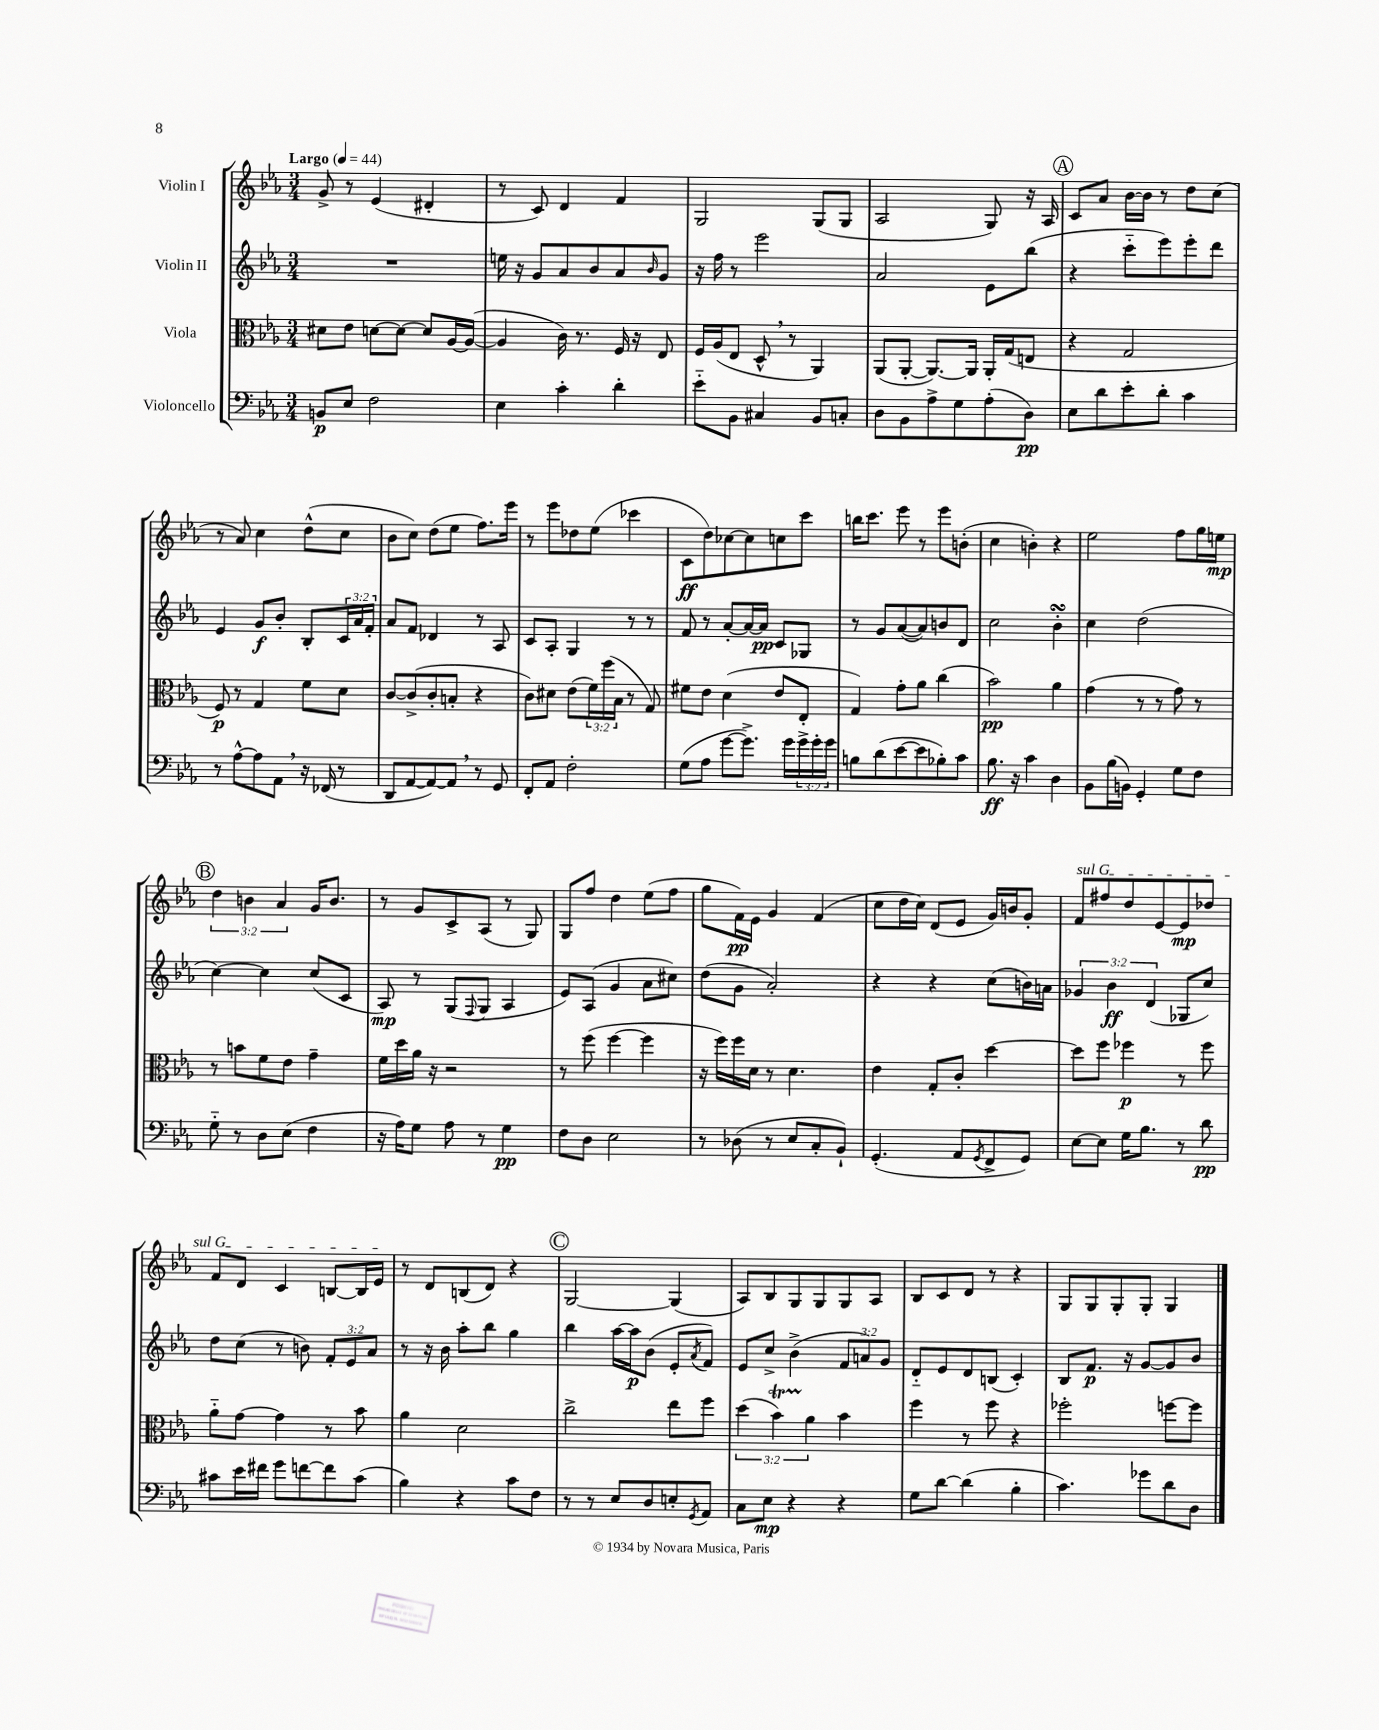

**kern	**dynam	**kern	**dynam	**kern	**dynam	**kern	**dynam
*part4	*part4	*part3	*part3	*part2	*part2	*part1	*part1
*staff4	*staff4	*staff3	*staff3	*staff2	*staff2	*staff1	*staff1
*I"Violoncello	*	*I"Viola	*	*I"Violin II	*	*I"Violin I	*
*clefF4	*	*clefC3	*	*clefG2	*	*clefG2	*
*k[b-e-a-]	*	*k[b-e-a-]	*	*k[b-e-a-]	*	*k[b-e-a-]	*
*M3/4	*	*M3/4	*	*M3/4	*	*M3/4	*
*MM44	*	*MM44	*	*MM44	*	*MM44	*
=1	=1	=1	=1	=1	=1	=1	=1
!	!	!	!	!	!	!LO:TX:a:B:t=Largo	!
8BBn/L	p	8d#X\L	.	2.r	.	8g^/	.
8E-/J	.	8e-\J	.	.	.	8r	.
2F\	.	[8dn\L	.	.	.	(4e-/	.
.	.	8d\J_	.	.	.	.	.
.	.	8d/L]	.	.	.	4d#X'/	.
.	.	[16A-/L	.	.	.	.	.
.	.	(16A-/JJ_	.	.	.	.	.
=2	=2	=2	=2	=2	=2	=2	=2
4E-\	.	4A-/]	.	16een\	.	8r	.
.	.	.	.	16r	.	.	.
.	.	.	.	8g/L	.	8c/)	.
4c'\	.	16c\)	.	8a-/	.	4d/	.
.	.	8.r	.	.	.	.	.
.	.	.	.	8b-/	.	.	.
4d'\	.	16F/	.	8a-/	.	4f/	.
.	.	16r	.	.	.	.	.
.	.	.	.	16qqb-/	.	.	.
.	.	8E-/	.	8g/J	.	.	.
=3	=3	=3	=3	=3	=3	=3	=3
8e-\L	.	16F/LL	.	16r	.	2G/	.
.	.	(16A-/J	.	16ff\	.	.	.
8BB-\J	.	8E-/J	.	8r	.	.	.
4C#X/	.	8D^^,/	.	2eee-\	.	.	.
.	.	8r	.	.	.	.	.
8BB-/L	.	4AA-/)	.	.	.	(8G/L	.
8Cn'/J	.	.	.	.	.	8G/J	.
=4	=4	=4	=4	=4	=4	=4	=4
8D\L	.	(8AA-/L	.	2a-/	.	2A-/	.
8BB-\	.	[8AA-'/J	.	.	.	.	.
8A-^\	.	8.AA-/L_)	.	.	.	.	.
8G\	.	.	.	.	.	.	.
.	.	16AA-/Jk]	.	.	.	.	.
(8A-'\	.	16AA-'/LL	.	8e-\L	.	8G/)	.
.	.	(16G/J	.	.	.	.	.
8D\J)	pp	8En/J	.	(8bb-\J	.	16r	.
.	.	.	.	.	.	16A-/	.
!!LO:REH:place=s1:t=A
=5	=5	=5	=5	=5	=5	=5	=5
8E-\L	.	4r	.	4r	.	8c/L	.
8d\	.	.	.	.	.	8a-/J	.
8e-'\	.	2G/	.	8ccc\L	.	[16b-\LL	.
.	.	.	.	.	.	16b-\JJ]	.
8d'\J	.	.	.	8eee-\)	.	8r	.
4c\	.	.	.	8eee-'\	.	8dd\L	.
.	.	.	.	8ddd\J	.	(8cc\J	.
!!LO:LB:g=z
=6	=6	=6	=6	=6	=6	=6	=6
8r	.	8F/)	p	4e-/	.	8r	.
[8A-^^\L	.	8r	.	.	.	8a-/)	.
8A-\]	.	4G/	.	8g/L	f	4cc\	.
8AA-,\J	.	.	.	8b-'/J	.	.	.
16r	.	8f\L	.	8B-'/L	.	(8dd^^\L	.
(16FF-X/	.	.	.	.	.	.	.
8r	.	8d\J	.	24c/L	.	8cc\J	.
.	.	.	.	24a-/	.	.	.
.	.	.	.	24f'/JJ	.	.	.
=7	=7	=7	=7	=7	=7	=7	=7
8DD/L	.	[8c/L	.	8a-/L	.	8b-\L	.
[8AA-/	.	(8c^/]	.	8f/J	.	8cc\J)	.
8AA-/_)	.	8c'/	.	4d-X/	.	(8dd\L	.
8AA-,/J]	.	8Bn'/J	.	.	.	8ee-\J	.
8r	.	4r	.	8r	.	8.ff\L)	.
8GG/	.	.	.	8A-/	.	.	.
.	.	.	.	.	.	16eee-\Jk	.
=8	=8	=8	=8	=8	=8	=8	=8
8FF'/L	.	8c\L)	.	8c/L	.	8r	.
8AA-/J	.	8d#X\J	.	8A-'/J	.	8eee-\L	.
2F'\	.	(8e-\L	.	4G/	.	8dd-X\	.
.	.	24f\L)	.	.	.	(8ee-\J	.
.	.	(24ff\	.	.	.	.	.
.	.	24B-\JJ	.	.	.	.	.
.	.	8r	.	8r	.	4ccc-X\	.
.	.	8G/)	.	8r	.	.	.
=9	=9	=9	=9	=9	=9	=9	=9
(8G\L	.	8f#X\L	.	8f/	.	8c\L	ff
8A-\J	.	8e-\J	.	8r	.	8dd\)	.
[8g\L	.	(4d\	.	[8a-'/L	.	[8cc-X\	.
8.g^\J])	.	.	.	16a-/L_	.	8cc-\]	.
.	.	.	.	16a-/JJ]	pp	.	.
.	.	8e-/L	.	8c/L	.	8ccn\	.
16g\LL	.	.	.	.	.	.	.
24g^\	.	8E-'/J	.	8G-X/J	.	8ccc\J	.
24g'\	.	.	.	.	.	.	.
24g\JJ	.	.	.	.	.	.	.
=10	=10	=10	=10	=10	=10	=10	=10
8Bn\L	.	4G/)	.	8r	.	16bbn\KL	.
.	.	.	.	.	.	8.ccc\J	.
(8d\	.	.	.	8g/L	.	.	.
[8e-\	.	8g'\L	.	([8a-/	.	8eee-\	.
8e-\]	.	8a-\J	.	8a-/])	.	8r	.
8B-X'\)	.	(4cc\	.	8bn/	.	8eee-\L	.
8c\J	.	.	.	8d/J	.	(8bn'\J	.
=11	=11	=11	=11	=11	=11	=11	=11
8.B-\	ff	2b-\)	pp	2cc\	.	4cc\	.
16r	.	.	.	.	.	.	.
4c\	.	.	.	.	.	4bn'\)	.
4D\	.	4a-\	.	4b-sSSS'\	.	4r	.
=12	=12	=12	=12	=12	=12	=12	=12
8BB-\L	.	(4g\	.	4cc\	.	2ee-\	.
(16B-\L	.	.	.	.	.	.	.
16BBn\JJ)	.	.	.	.	.	.	.
4GG'/	.	8r	.	(2dd\	.	.	.
.	.	8r	.	.	.	.	.
8G\L	.	8g\)	.	.	.	8ff\L	.
8F\J	.	8r	.	.	.	16gg\L	.
.	.	.	.	.	.	16een\JJ	mp
!!LO:LB:g=z
!!LO:REH:place=s1:t=B
=13	=13	=13	=13	=13	=13	=13	=13
8G\	.	8r	.	[4cc\)	.	6dd\	.
8r	.	8bn\L	.	.	.	.	.
.	.	.	.	.	.	6bn\	.
8D\L	.	8f\	.	4cc\]	.	.	.
.	.	.	.	.	.	6a-/	.
(8E-\J	.	8e-\J	.	.	.	.	.
4F\	.	4g~\	.	(8cc/L	.	16g/KL	.
.	.	.	.	.	.	8.b/J	.
.	.	.	.	8c/J	.	.	.
=14	=14	=14	=14	=14	=14	=14	=14
16r	.	16f\LL	.	8A-/)	mp	8r	.
16A-\KL)	.	16dd\	.	.	.	.	.
8G\J	.	16a-\JJ	.	8r	.	8g/L	.
.	.	16r	.	.	.	.	.
8A-\	.	2r	.	(8G/L	.	8c^/	.
.	.	.	.	8qqF/	.	.	.
8r	.	.	.	8G/J	.	(8A-/J	.
4G\	pp	.	.	4A-/	.	8r	.
.	.	.	.	.	.	8G/)	.
=15	=15	=15	=15	=15	=15	=15	=15
8F\L	.	8r	.	8e-/L)	.	8G/L	.
8D\J	.	(8ff\	.	(8A-/J	.	8ff/J	.
2E-\	.	[4ff\	.	4g/	.	4dd\	.
.	.	4ff\]	.	8a-\L	.	(8ee-\L	.
.	.	.	.	8cc#X\J)	.	8ff\J	.
=16	=16	=16	=16	=16	=16	=16	=16
8r	.	16r	.	(8dd\L	.	8gg\L	.
.	.	16ff\LL)	.	.	.	.	.
(8D-X\	.	16ff\	.	8g\J	.	16f\L)	pp
.	.	16d\JJ	.	.	.	16e-\JJ	.
8r	.	8r	.	2a-'/)	.	4g/	.
8E-/L	.	4.d\	.	.	.	.	.
8C'/	.	.	.	.	.	(4f/	.
8BB-`/J)	.	.	.	.	.	.	.
=17	=17	=17	=17	=17	=17	=17	=17
(4.GG'/	.	4e-\	.	4r	.	8cc\L	.
.	.	.	.	.	.	16dd\L	.
.	.	.	.	.	.	16cc\JJ)	.
.	.	8G'/L	.	4r	.	(8d/L	.
8AA-/L	.	8c'/J	.	.	.	8e-/J	.
8qGG/	.	.	.	.	.	.	.
8FF^/	.	[4dd\	.	(8cc\L	.	16g/LL)	.
.	.	.	.	.	.	16bn/J	.
8GG/J)	.	.	.	16bn\L)	.	8g'/J	.
.	.	.	.	16an\JJ	.	.	.
=18	=18	=18	=18	=18	=18	=18	=18
!	!	!	!	!	!	!LO:TX:a:i:t=sul G	!
[8E-\L	.	8dd\L]	.	6g-X/	.	8f/L	.
8E-\J]	.	8ff\J	.	.	.	8ff#X/	.
.	.	.	.	6b-\	ff	.	.
16G\KL	.	4ff-X\	p	.	.	8dd/	.
8.B-\J	.	.	.	.	.	.	.
.	.	.	.	(6d/	.	.	.
.	.	.	.	.	.	[8e-/	.
8r	.	8r	.	8G-X/L	.	8e-/]	mp
8d\	pp	8ff-\	.	8cc/J)	.	8dd-X/J	.
!!LO:LB:g=z
=19	=19	=19	=19	=19	=19	=19	=19
8c#X\L	.	8a-\L	.	8dd\L	.	8f/L	.
16e-\L	.	[8g\J	.	(8cc\J	.	8d/J	.
16f#X\JJ	.	.	.	.	.	.	.
8g\L	.	4g\]	.	8r	.	4c/	.
[8fn\	.	.	.	8bn\)	.	.	.
8f\]	.	8r	.	12f'/L	.	[8Bn/L	.
.	.	.	.	12e-/	.	.	.
(8c#\J	.	8b-\	.	.	.	16B/L]	.
.	.	.	.	12a-/J	.	.	.
.	.	.	.	.	.	16e-/JJ	.
=20	=20	=20	=20	=20	=20	=20	=20
4B-\)	.	4a-\	.	8r	.	8r	.
.	.	.	.	16r	.	8d/L	.
.	.	.	.	16b-\	.	.	.
4r	.	2d\	.	8aa-'\L	.	(8Bn/	.
.	.	.	.	8bb-\J	.	8d/J)	.
8c\L	.	.	.	4gg\	.	4r	.
8F\J	.	.	.	.	.	.	.
!!LO:REH:place=s1:t=C
=21	=21	=21	=21	=21	=21	=21	=21
8r	.	2cc^\	.	4bb-\	.	[2G/	.
8r	.	.	.	.	.	.	.
8E-/L	.	.	.	[16aa-\LL	.	.	.
.	.	.	.	16aa-\J]	p	.	.
8D/	.	.	.	(8b-\J	.	.	.
8En'/	.	8ee-\L	.	8e-'/L	.	(4G/]	.
8qGG/	.	.	.	8qa-/	.	.	.
8AA-/J	.	8ff\J	.	8f/J)	.	.	.
=22	=22	=22	=22	=22	=22	=22	=22
8C\L	.	(6dd\	.	8e-/L	.	8A-/L)	.
8E-\J	mp	.	.	8cc^/J	.	8B-/	.
.	.	6b-T\)	.	.	.	.	.
4r	.	.	.	(4b-^\	.	8G/	.
.	.	6a-\	.	.	.	.	.
.	.	.	.	.	.	8G/	.
4r	.	4b-\	.	12f/L	.	8G/	.
.	.	.	.	12an/)	.	.	.
.	.	.	.	.	.	8A-/J	.
.	.	.	.	12g/J	.	.	.
=23	=23	=23	=23	=23	=23	=23	=23
8G\L	.	4ff\	.	8d/L	.	8B-/L	.
[8d\J	.	.	.	8e-/	.	8c/	.
(4d\]	.	8r	.	8d/	.	8d/J	.
.	.	8ff\	.	(8Bn/J	.	8r	.
4B-'\	.	4r	.	4c'/)	.	4r	.
=24	=24	=24	=24	=24	=24	=24	=24
4.c\)	.	2ff-X'\	.	8B-/L	.	8G/L	.
.	.	.	.	8.f/J	p	8G/	.
.	.	.	.	.	.	8G'/	.
.	.	.	.	16r	.	.	.
8g-X\L	.	.	.	[8g/L	.	8G'/J	.
8d\	.	[8ffn\L	.	8g/]	.	4G/	.
8D\J	.	8ff\J]	.	8b-/J	.	.	.
==	==	==	==	==	==	==	==
*-	*-	*-	*-	*-	*-	*-	*-
